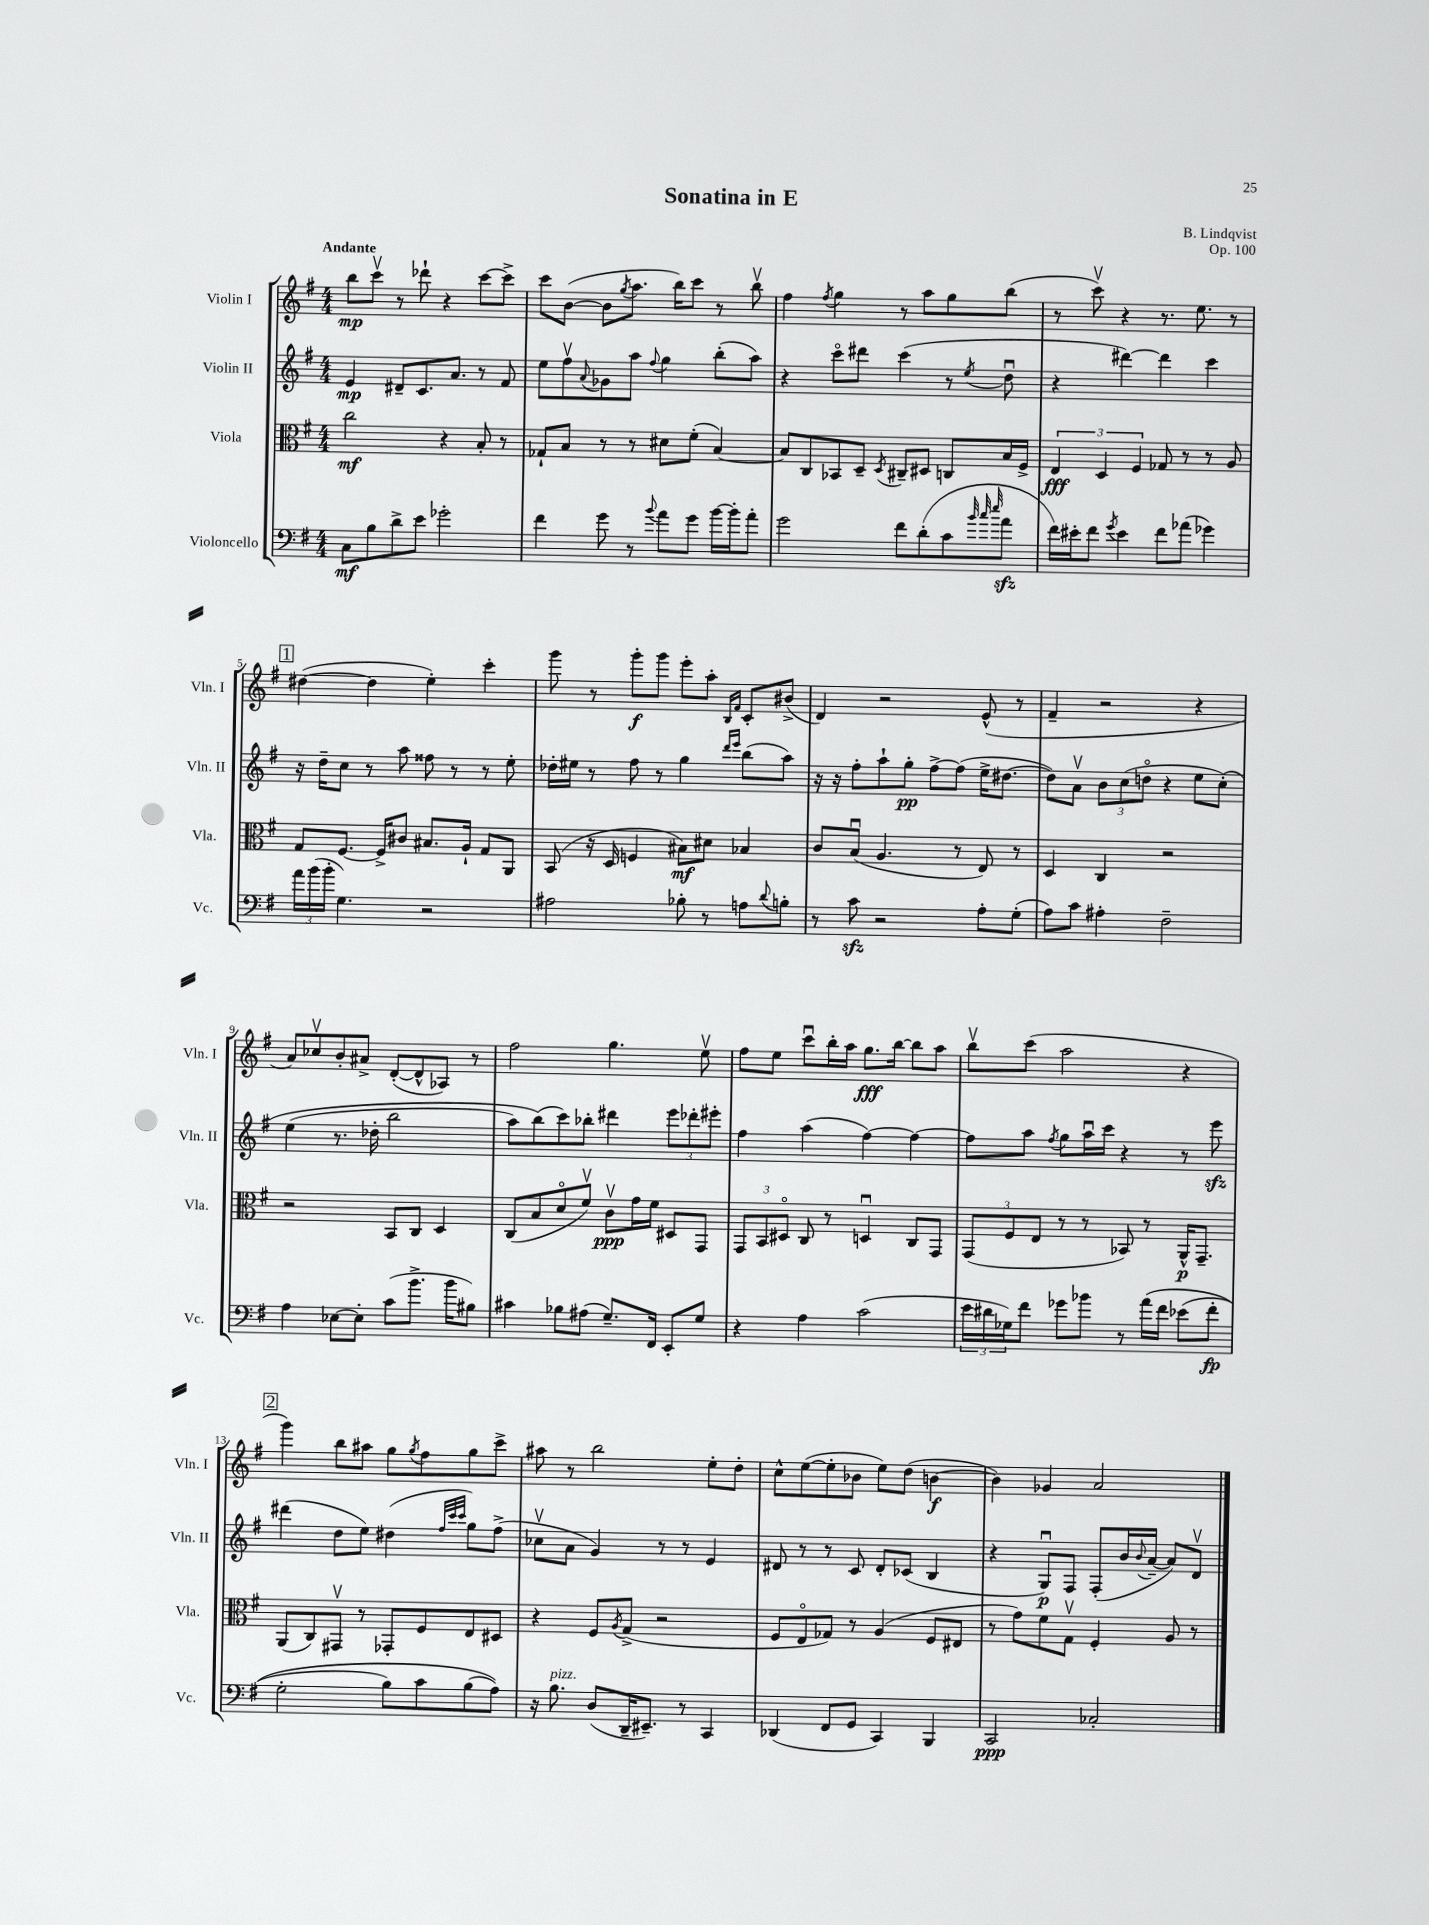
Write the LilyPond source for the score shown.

\header { title = "Sonatina in E" composer = "B. Lindqvist" opus = "Op. 100" }
<<
\new StaffGroup <<
\new Staff = "s0" \with { instrumentName = "Violin I" shortInstrumentName = "Vln. I" } {
    \clef treble \key g \major \numericTimeSignature \time 4/4 \tempo "Andante"
    b''8\mp c'''8\upbow r8 des'''8-! r4 c'''8~ c'''8-> |
    c'''8 b'8~( b'8 \acciaccatura { g''8 } a''8. b''16) c'''8 r8 b''8\upbow |
    fis''4 \acciaccatura { fis''8 } g''4 r8 a''8 g''8 b''8( |
    r8 c'''8\upbow) r4 r8. e''8. r8 |
    \mark \markup { \box "1" } dis''4~( dis''4 e''4-.) c'''4-. |
    g'''8 r8 g'''8-.\f g'''8 e'''8-. a''8-. \grace { b16 fis'16 } c'8-. bis'8->( |
    d'4) r2 e'8-^( r8 |
    fis'4-- r2 r4 |
    a'8) ces''8\upbow b'8-. ais'8-> d'8~-.( d'8-^ aes8) r8 |
    fis''2 g''4. e''8\upbow |
    fis''8 e''8 c'''8\downbow b''16-. a''16 g''8.\fff b''16~ b''8 a''8 |
    b''8\upbow c'''8( a''2 r4 |
    \mark \markup { \box "2" } g'''4) b''8 ais''8 g''8 \acciaccatura { g''8 } fis''8 g''8 c'''8-> |
    ais''8 r8 b''2 e''8-. d''8-. |
    c''8-^ e''8~( e''8-. bes'8 e''8) d''8( b'4~\f |
    b'4) ges'4 a'2 \bar "|." |
}
\new Staff = "s1" \with { instrumentName = "Violin II" shortInstrumentName = "Vln. II" } {
    \clef treble \key g \major \numericTimeSignature \time 4/4
    e'4\mp dis'8-- c'8. a'8. r8 fis'8 |
    e''8 fis''8\upbow \appoggiatura { a'8 } ges'8 a''8 \appoggiatura { fis''8 } g''4 b''8-.( a''8) |
    r4 c'''8\flageolet dis'''8 c'''4( r8 \acciaccatura { e''8 } d''8\downbow |
    r4 dis'''4~) dis'''4 c'''4 |
    \mark \markup { \box "1" } r16 d''16-- c''8 r8 a''8 fisis''8 r8 r8 e''8-. |
    des''16-. eis''16 r8 fis''8 r8 g''4 \grace { d'''16 e'''16 } b''8( a''8) |
    r16 r16 fis''8-. a''8-! g''8-.\pp fis''8~-> fis''8( e''16-> dis''8.~ |
    dis''8) a'8\upbow \tuplet 3/2 { b'8 c''8( d''8\flageolet } r4 e''8 c''8-.)\( |
    e''4( r8. des''16-. b''2 |
    a''8) b''8(\) c'''8) bes''8-. dis'''4 \tuplet 3/2 { e'''8 des'''8-. eis'''8-. } |
    fis''4 a''4( fis''4~) fis''4~ |
    fis''8 a''8 \acciaccatura { fis''8 } g''8 a''16\downbow c'''16 r4 r8 e'''8\sfz |
    \mark \markup { \box "2" } dis'''4( d''8 e''8) dis''4( \grace { fis''32 c'''32 c'''32 } g''8) fis''8->( |
    ces''8\upbow a'8 g'4) r8 r8 e'4 |
    dis'8 r8 r8 c'8 dis'8-. ces'8( b4 |
    r4 g8\downbow\p) fis8 fis8-.( b'16 \appoggiatura { b'8 } a'16~-- a'8) d'8\upbow \bar "|." |
}
\new Staff = "s2" \with { instrumentName = "Viola" shortInstrumentName = "Vla." } {
    \clef alto \key g \major \numericTimeSignature \time 4/4
    c''2\mf r4 b8-. r8 |
    ges8-! b8 r8 r8 dis'8 fis'8-.( b4~) |
    b8 c8 bes,8 d8-- \acciaccatura { d8 } cis8-- dis8 c8 b16 fis16-> |
    \tuplet 3/2 { e4\fff d4 fis4 } ges8 r8 r8 a8 |
    \mark \markup { \box "1" } g8 fis8.~ fis16-> cis'8 bis8. a16-! g8 a,8 |
    b,8( r16 d16 f4 bis8\mf) dis'8 bes4 |
    c'8 b8\downbow( a4. r8 e8) r8 |
    d4 c4 r2 |
    r2 b,8 c8 d4 |
    c8( b8 d'8\flageolet fis'8\upbow) c'8\upbow\ppp g'16 fis'16 dis8 g,8 |
    \tuplet 3/2 { g,8 b,8 dis8\flageolet } c8 r8 d4\downbow c8 g,8 |
    \tuplet 3/2 { g,8( fis8 e8 } r8 r8 bes,8) r8 a,16-^\p g,8.-- |
    \mark \markup { \box "2" } a,8( c8) gis,8\upbow r8 ges,8-. fis8 e8 dis8 |
    r4 fis8 \acciaccatura { a8 } g8->( r2 |
    fis8 e8\flageolet ges8) r8 a4( fis8 eis8 |
    r8 g'8) fis'8 g8\upbow fis4-. a8 r8 \bar "|." |
}
\new Staff = "s3" \with { instrumentName = "Violoncello" shortInstrumentName = "Vc." } {
    \clef bass \key g \major \numericTimeSignature \time 4/4
    c8\mf b8 d'8-> e'8 ges'2-. |
    fis'4 g'8 r8 \appoggiatura { b'8 } a'8 g'8 b'16~ b'16-. a'8-. |
    g'2 fis'8 d'8-.( c'8 \grace { b'32 c''32 e''32 } a'8\sfz |
    fis'16) eis'16-. fis'8 \acciaccatura { g'8 } eis'4 fis'8 aes'8( ges'4) |
    \mark \markup { \box "1" } \tuplet 3/2 { a'16 b'16( b'16-. } g4.) r2 |
    ais2 bes8-. r8 a8 \appoggiatura { d'8 } b8-. |
    r8 c'8\sfz r2 a8-. g8-.( |
    a8) c'8 ais4-. fis2-- |
    a4 ees8~ ees8-. c'8( b'8.-> b'16 bis8) |
    cis'4 bes8 ais8( g8.--) fis,16 e,8-. g8 |
    r4 a4 c'2( |
    \tuplet 3/2 { e'16 dis'16 ges16) } fis'8 ges'8 bes'8 r8 a'16\( fis'16 ees'8( fis'8-.\fp |
    \mark \markup { \box "2" } g2-. b8) c'8 b8( a8)\) |
    r16 b8.^\markup { \italic "pizz." } d8( d,16-- eis,8.--) r8 c,4 |
    des,4( fis,8 g,8 c,4) b,,4 |
    c,2\ppp ces2-. \bar "|." |
}
>>
>>
